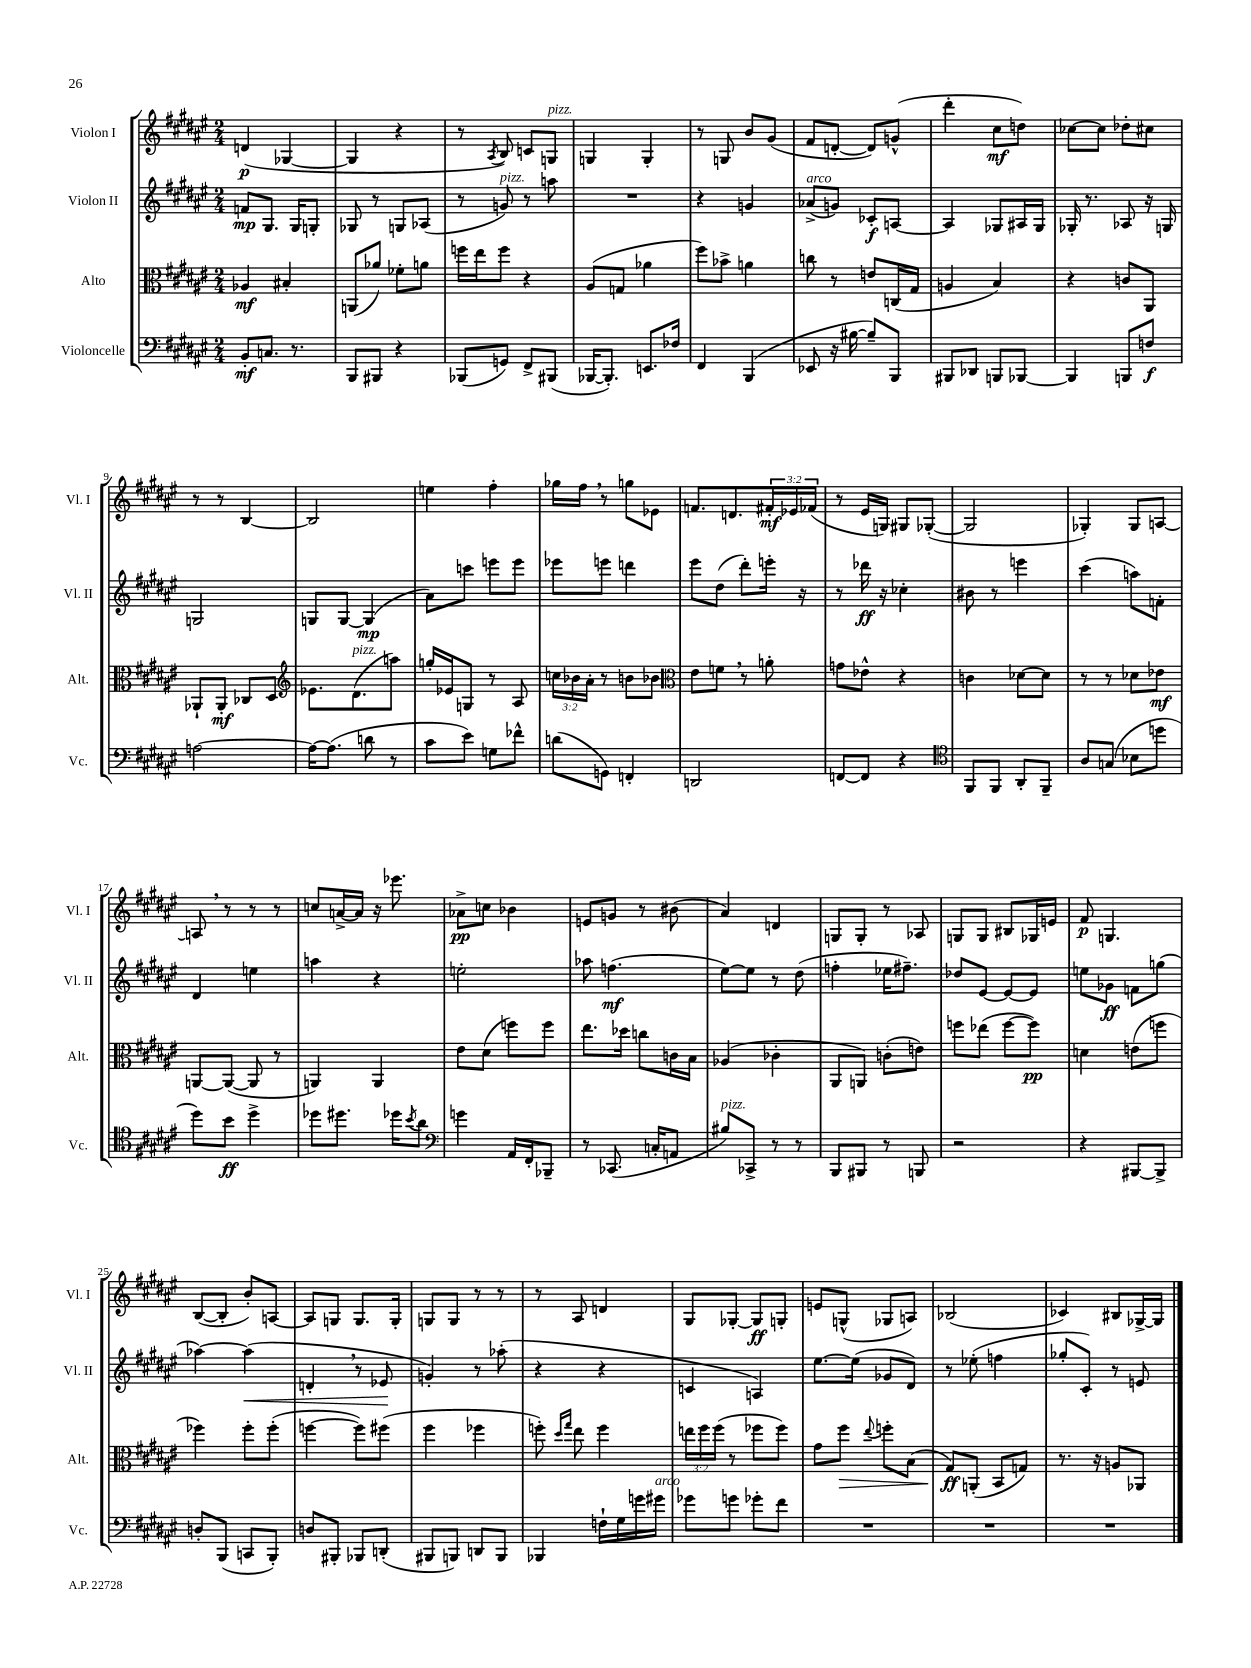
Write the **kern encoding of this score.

**kern	**kern	**kern	**kern
*staff4	*staff3	*staff2	*staff1
*clefF4	*clefC3	*clefG2	*clefG2
*k[f#c#g#d#a#e#]	*k[f#c#g#d#a#e#]	*k[f#c#g#d#a#e#]	*k[f#c#g#d#a#e#]
*M2/4	*M2/4	*M2/4	*M2/4
8BB'	4A-	8f	(4d
8.C	.	8.G#	.
.	4B#'	.	[4G-
8.r	.	16G#	.
.	.	8G'	.
=	=	=	=
8BBB	(8AA	8G-	4G-]
8BBB#	8a-)	8r	.
4r	8f-'	8G	4r
.	8a	(8A-	.
=	=	=	=
(8BBB-	16ff	8r	8r
.	16ee#	.	.
.	.	.	8qA#
8GG)	8ff	8g)	8B)
8FF#^	4r	8r	8c
(8BBB#	.	8aa	8G
=	=	=	=
[16BBB-	(8A#	2r	4G
8.BBB-'])	.	.	.
.	8G	.	.
8.EE	4a-	.	4G'
16F-	.	.	.
=	=	=	=
4FF#	8ff#)	4r	8r
.	8b-^	.	8G
(4BBB	4a	4g	8b
.	.	.	(8g#
=	=	=	=
8EE-	8cc	(8a-^	8f#
16r	8r	8g)	[8d'
[16B#	.	.	.
8B#~])	8e	8c-'	8d])
8BBB	(16C	[8A	(8g^^
.	16G#	.	.
=	=	=	=
8BBB#	4A	4A]	4ddd#'
8DD-	.	.	.
8BBB	4B)	8G-	8cc#
[8BBB-	.	16A#	8dd)
.	.	16G-	.
=	=	=	=
4BBB-]	4r	16G-'	[8cc-
.	.	8.r	.
.	.	.	8cc-]
8BBB	8c	8A-	8dd-'
8F	8AA#	16r	8cc#
.	.	16G	.
=	=	=	=
[2A	8AA-`	2G	8r
.	8AA-'	.	8r
.	8C-	.	[4B
.	8D#	.	.
=	=	=	=
*	*clefG2	*	*
16A_	8.e-	8G	2B]
(8.A]	.	.	.
.	.	[8G	.
.	(8.d#	.	.
8d	.	(4G]	.
8r	8aa)	.	.
=	=	=	=
8c#	16gg'	8a#)	4ee
.	16e-	.	.
8e#)	8G	8ccc	.
8G	8r	8eee	4ff#'
8f-^^	8A#	8eee	.
=	=	=	=
(8d	24cc	8eee-	16gg-
.	24b-	.	.
.	.	.	16ff#
.	24a#'	.	.
8GG)	8r	8eee	8r
4FF'	8b	4ddd	8gg
.	8b-	.	8e-
=	=	=	=
*	*clefC3	*	*
2DD	8e#	8eee#	8.f
.	8f	(8dd#	.
.	.	.	8.d
.	8r	8ddd#')	.
.	8a'	16eee'	24f#'
.	.	.	24e-
.	.	16r	.
.	.	.	(24f-
=	=	=	=
[8FF	8g	8r	8r
8FF]	8e-^^	16ddd-	16e#
.	.	16r	16G)
4r	4r	4cc-'	8G#
.	.	.	([8G-'
=	=	=	=
*clefC4	*	*	*
8FF#	4c	8b#	2G-]
8FF#	.	8r	.
8AA#'	[8d-	4eee	.
8FF#~	8d-]	.	.
=	=	=	=
8A#	8r	(4ccc#	4G-')
(8G	8r	.	.
8B-	8d-	8aa)	8G-
8dd	8e-	8f'	[8A
=	=	=	=
8dd#)	[8AA	4d#	8A]
8b	(8AA_	.	8r
4dd#^	8AA]	4ee	8r
.	8r	.	8r
=	=	=	=
8dd-	4AA)	4aa	8cc
8.dd#	.	.	[16a^
.	.	.	16a]
.	4AA	4r	16r
16dd-	.	.	8.eee-
8qb	.	.	.
8a#	.	.	.
=	=	=	=
*clefF4	*	*	*
4g	8e#	2ee'	8a-^
.	(8d#	.	8cc
16AA#	8ff)	.	4b-
16FF#'	.	.	.
8BBB-~	8ff	.	.
=	=	=	=
8r	8.ee#	8aa-	8e
(8.CC-	.	(4.ff	8g
.	16dd-	.	.
.	8cc	.	8r
16C'	.	.	.
8AA	16c	.	(8b#
.	16B	.	.
=	=	=	=
8B#)	(4A-	[8ee#)	4a#)
8CC-^	.	8ee#]	.
8r	4c-'	8r	4d
8r	.	(8dd#	.
=	=	=	=
8BBB	8AA#	4ff'	8G
8BBB#	8AA)	.	8G'
8r	(8c'	16ee-	8r
.	.	8.ff#~)	.
8BBB	8e)	.	8A-
=	=	=	=
2r	8ff	8dd-	8G
.	(8ee-	[8e#	8G
.	[8ff	8e#_	8B#
.	8ff])	8e#]	16G-
.	.	.	16e
=	=	=	=
4r	4d	8ee	8f#
.	.	8g-	4.G
[8BBB#	(8e	8f	.
8BBB#^]	8ff	(8gg	.
=	=	=	=
8D'	4ff-)	[4aa-)	([8B
(8BBB	.	.	8B']
8CC	8ff-'	(4aa-]	8b')
8BBB')	(8ff-'	.	[8A
=	=	=	=
8D	[4ff	4d'	8A]
8BBB#'	.	.	8G
8BBB-	8ff])	8r	8.G
(8DD'	(8ff#	8e-	.
.	.	.	16G'
=	=	=	=
8BBB#	4ff#	4g')	8G
8BBB)	.	.	8G
8DD	4ff-	8r	8r
8BBB	.	(8aa-'	8r
=	=	=	=
4BBB-	8ff')	4r	8r
.	16qqdd#	.	.
.	16qqgg#	.	.
.	8ee#	.	8A#
16F`	4ff	4r	4d
16G#	.	.	.
16g	.	.	.
16g#	.	.	.
=	=	=	=
8g-	24ee	4c	8G#
.	24ff#	.	.
.	(24ff#	.	.
8g	8r	.	[8G-'
8g-'	8ff-	4A)	8G-]
8f#	8ff-)	.	8G'
=	=	=	=
2r	8g#	[8.ee#	8e
.	8ff#	.	(8G^^
.	.	(16ee#]	.
.	8qqee#	.	.
.	8ff'	8g-	8G-
.	(8B	8d#)	8A)
=	=	=	=
2r	8G#)	8r	(2B-
.	(8AA'	(8ee-'	.
.	8BB	4ff	.
.	8G)	.	.
=	=	=	=
2r	8.r	8gg-'	4c-)
.	.	8c#')	.
.	16r	.	.
.	8A	8r	8B#
.	8AA-	8e	[16G-^
.	.	.	16G-]
==	==	==	==
*-	*-	*-	*-
